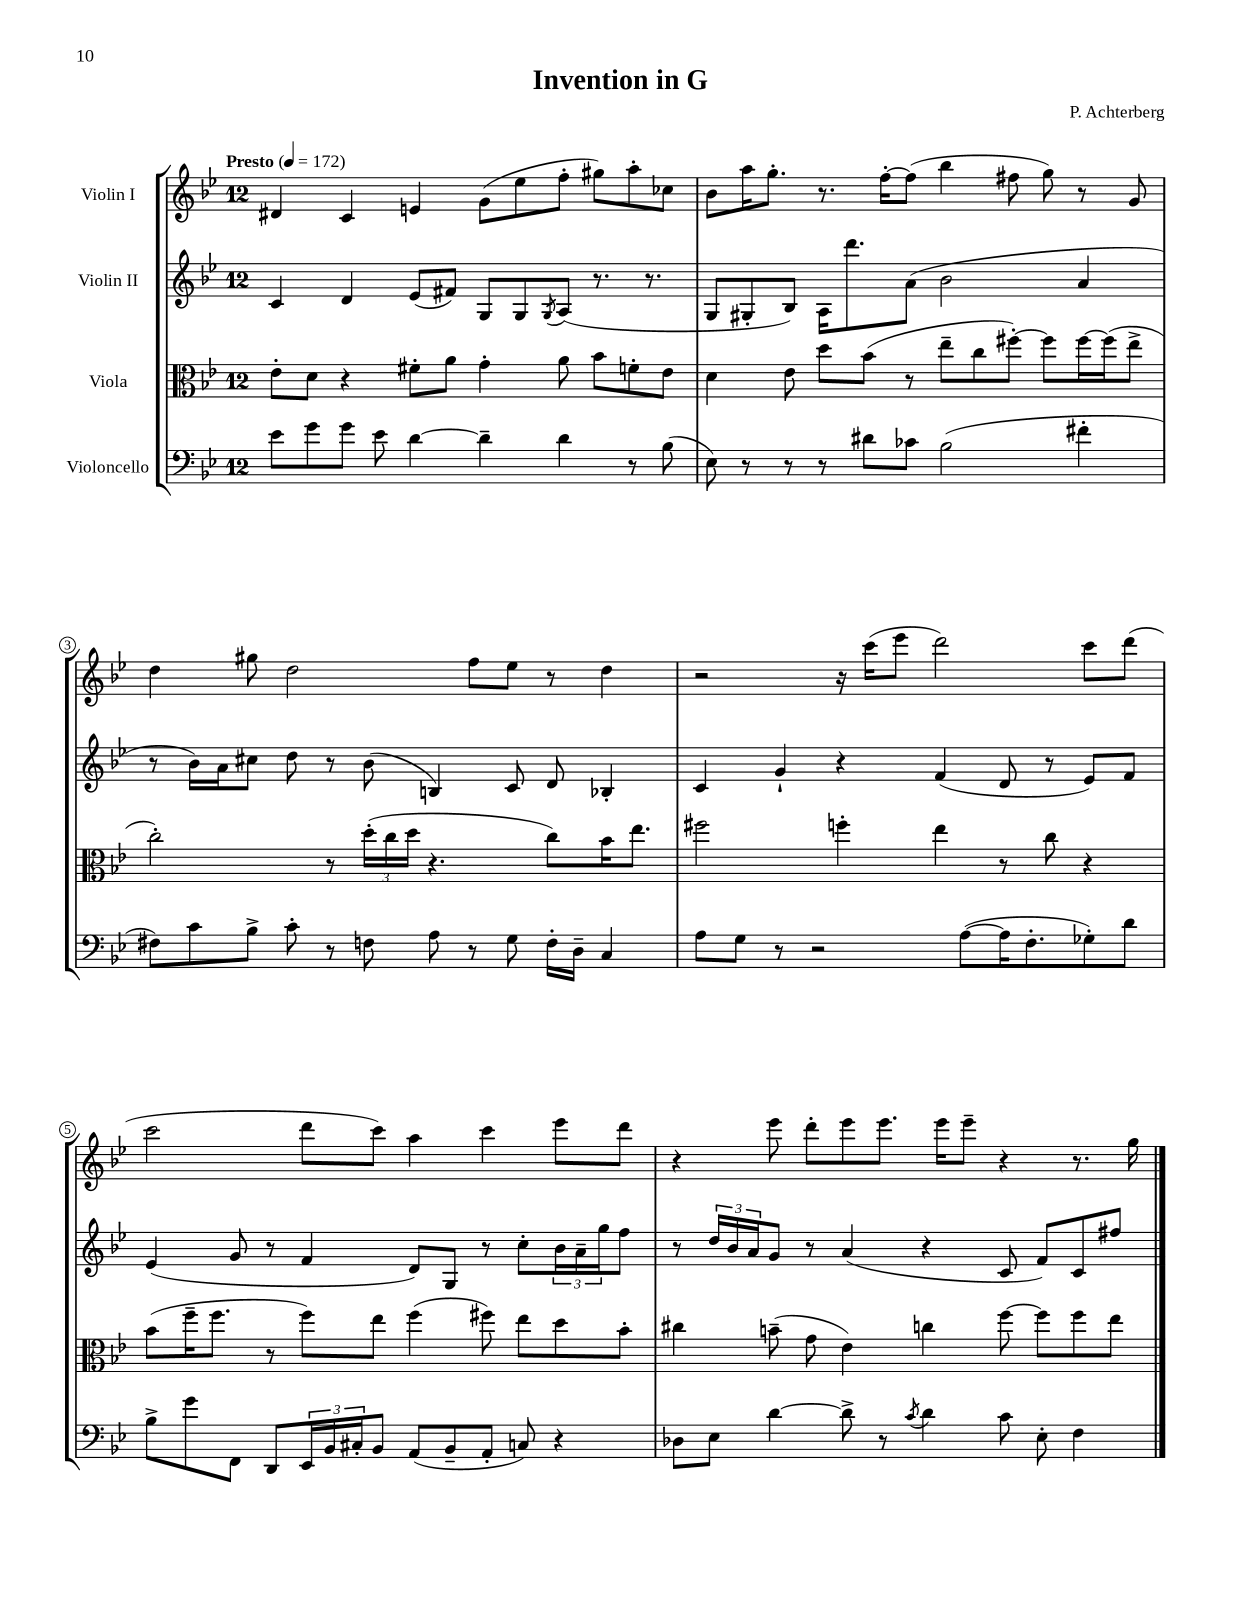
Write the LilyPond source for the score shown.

\header { title = "Invention in G" composer = "P. Achterberg" }
<<
\new StaffGroup <<
\new Staff = "s0" \with { instrumentName = "Violin I" } {
    \clef treble \key bes \major \once \override Staff.TimeSignature.style = #'single-digit \time 12/8 \tempo "Presto" 4 = 172
    dis'4 c'4 e'4 g'8( ees''8 f''8-. gis''8) a''8-. ces''8 |
    bes'8 a''16 g''8.-. r8. f''16~-. f''8( bes''4 fis''8 g''8) r8 g'8 |
    d''4 gis''8 d''2 f''8 ees''8 r8 d''4 |
    r2 r16 c'''16( ees'''8 d'''2) c'''8 d'''8( |
    c'''2 d'''8 c'''8) a''4 c'''4 ees'''8 d'''8 |
    r4 ees'''8 d'''8-. ees'''8 ees'''8. ees'''16 ees'''8-- r4 r8. g''16 \bar "|." |
}
\new Staff = "s1" \with { instrumentName = "Violin II" } {
    \clef treble \key bes \major \once \override Staff.TimeSignature.style = #'single-digit \time 12/8
    c'4 d'4 ees'8( fis'8) g8 g8 \acciaccatura { g8 } a8( r8. r8. |
    g8 gis8-. bes8) a16 d'''8. a'8( bes'2 a'4 |
    r8 bes'16) a'16 cis''8 d''8 r8 bes'8( b4) c'8 d'8 bes4-. |
    c'4 g'4-! r4 f'4( d'8 r8 ees'8) f'8 |
    ees'4( g'8 r8 f'4 d'8) g8 r8 c''8-. \tuplet 3/2 { bes'16 a'16-- g''16 } f''8 |
    r8 \tuplet 3/2 { d''16 bes'16 a'16 } g'8 r8 a'4( r4 c'8 f'8) c'8 fis''8 \bar "|." |
}
\new Staff = "s2" \with { instrumentName = "Viola" } {
    \clef alto \key bes \major \once \override Staff.TimeSignature.style = #'single-digit \time 12/8
    ees'8-. d'8 r4 fis'8-. a'8 g'4-. a'8 bes'8 f'8-. ees'8 |
    d'4 ees'8 d''8 bes'8( r8 ees''8-- c''8 fis''8~-.) fis''8 fis''16~ fis''16( ees''8-> |
    c''2-.) r8 \tuplet 3/2 { d''16-.( c''16 d''16 } r4. c''8) bes'16 ees''8. |
    fis''2 f''4-. ees''4 r8 c''8 r4 |
    bes'8( f''16-- f''8. r8 f''8) ees''8 f''4( fis''8) ees''8 d''8 bes'8-. |
    cis''4 b'8--( g'8 ees'4) c''4 f''8~ f''8 f''8 ees''8 \bar "|." |
}
\new Staff = "s3" \with { instrumentName = "Violoncello" } {
    \clef bass \key bes \major \once \override Staff.TimeSignature.style = #'single-digit \time 12/8
    ees'8 g'8 g'8 ees'8 d'4~ d'4-- d'4 r8 bes8( |
    ees8) r8 r8 r8 dis'8 ces'8 bes2( fis'4-. |
    fis8) c'8 bes8-> c'8-. r8 f8 a8 r8 g8 f16-. d16-- c4 |
    a8 g8 r8 r2 a8~( a16 f8.-. ges8-.) d'8 |
    bes8-> g'8 f,8 d,8 \tuplet 3/2 { ees,16 bes,16 cis16-. } bes,8 a,8( bes,8-- a,8-. c8) r4 |
    des8 ees8 d'4~ d'8-> r8 \acciaccatura { c'8 } d'4 c'8 ees8-. f4 \bar "|." |
}
>>
>>
\layout { \context { \Score \override BarNumber.stencil = #(make-stencil-circler 0.1 0.3 ly:text-interface::print) } }
